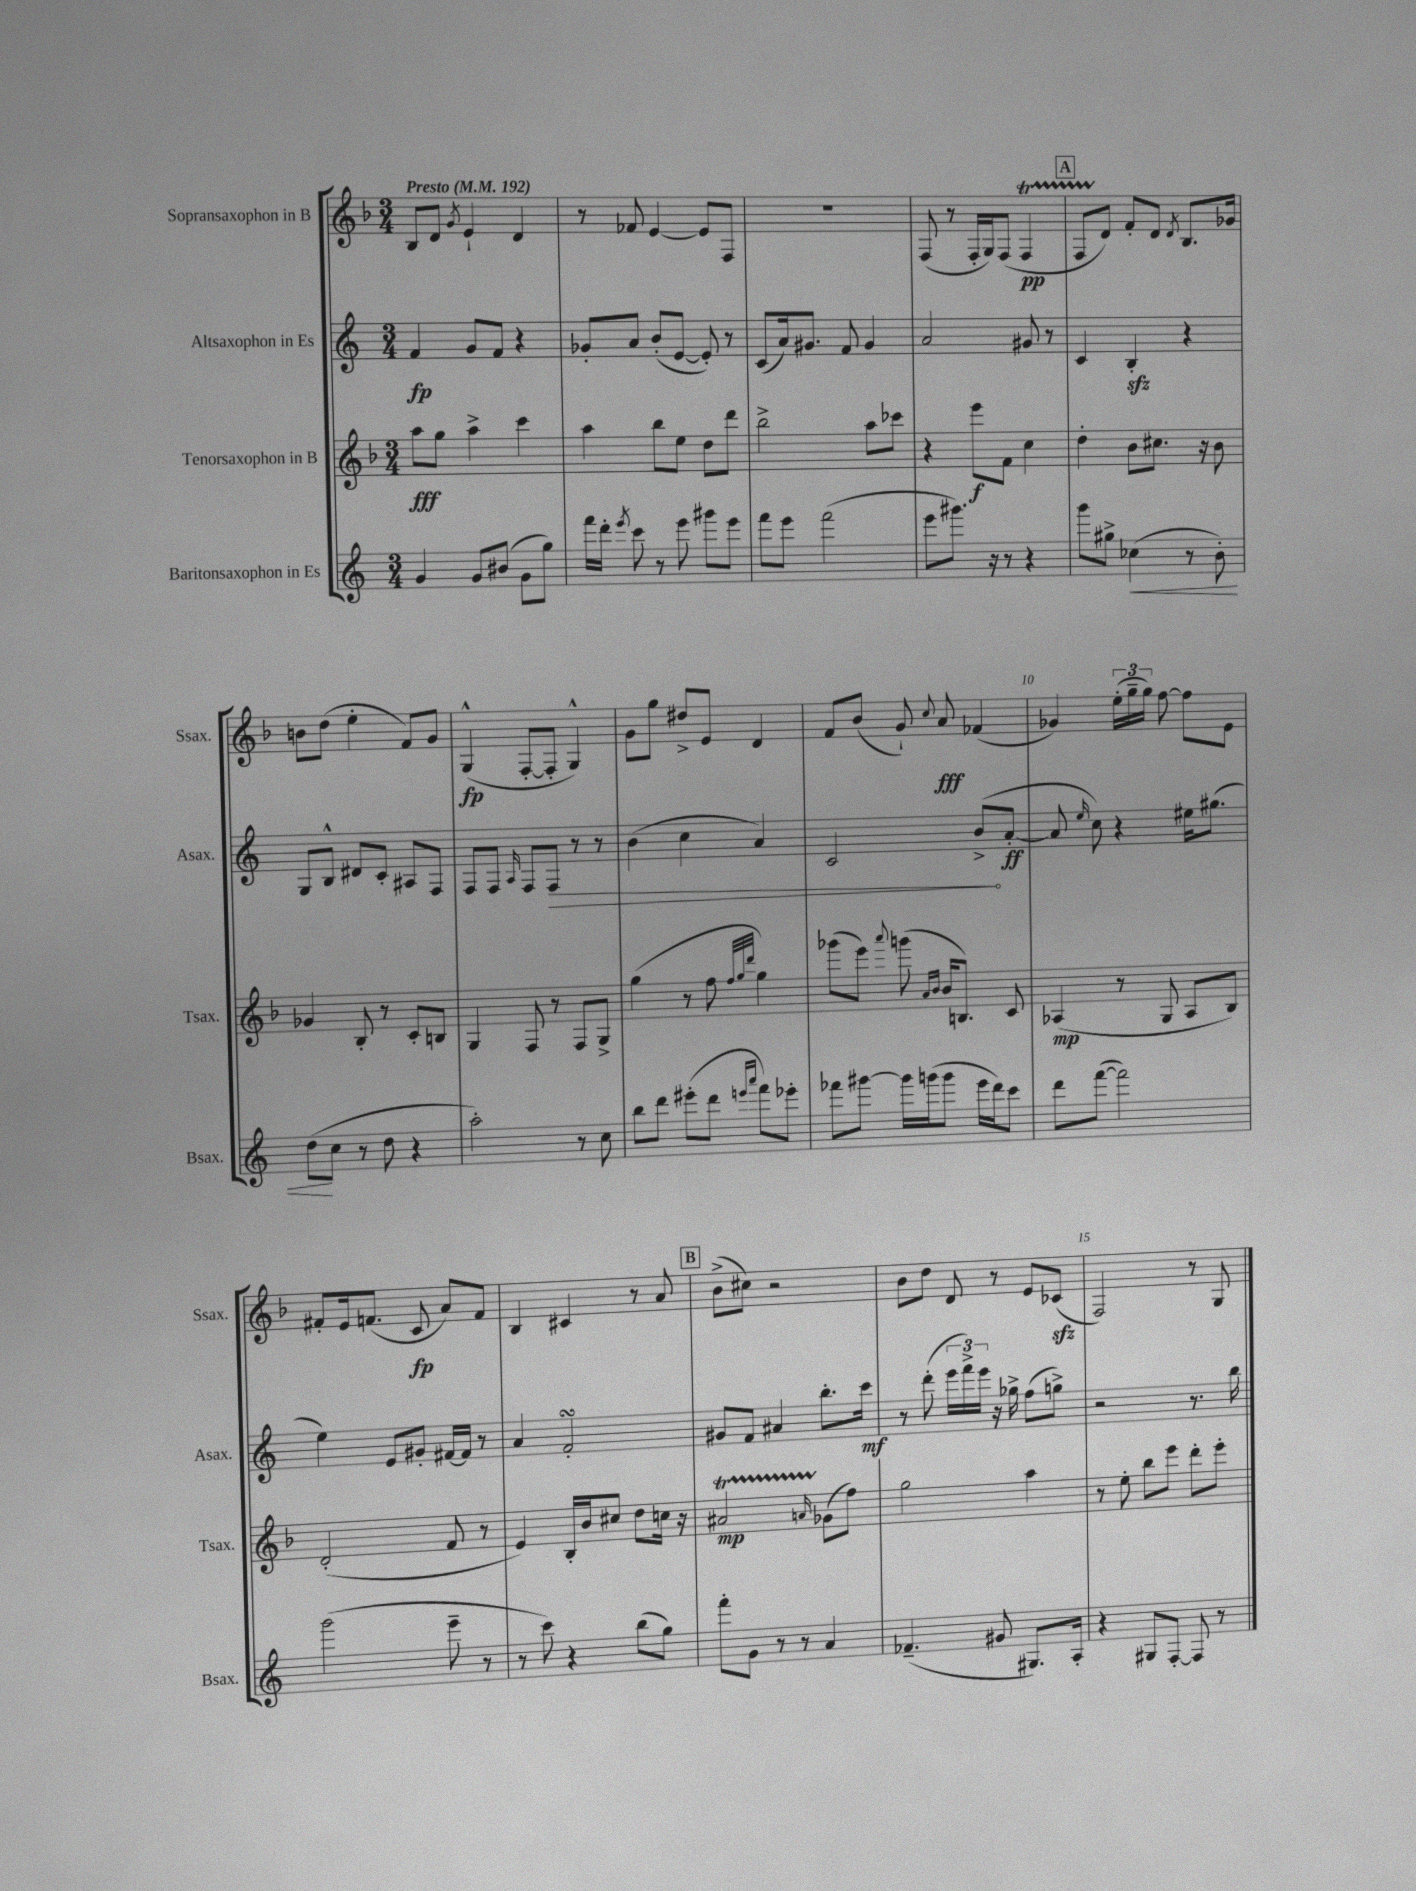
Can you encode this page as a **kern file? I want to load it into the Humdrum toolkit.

**kern	**kern	**kern	**kern
*staff4	*staff3	*staff2	*staff1
*clefG2	*clefG2	*clefG2	*clefG2
*k[]	*k[b-]	*k[]	*k[b-]
*M3/4	*M3/4	*M3/4	*M3/4
*MM192	*MM192	*MM192	*MM192
4g/	8aa\L	4f/	8B-/L
.	8gg\J	.	8d/J
.	.	.	8qg/
8g/L	4aa^\	8g/L	4e`/
(8b#/J	.	8f/J	.
8g\L	4ccc\	4r	4d/
8gg\J)	.	.	.
=	=	=	=
16fff\LL	4aa\	8g-'/L	8r
16ddd'\JJ	.	.	.
8qeee/	.	.	.
8ccc\	.	8a/J	8f-/
8r	8bb-\L	(8b'/L	[4e/
8eee\	8ee\J	[8e/J	.
8ggg#\L	8dd\L	8e'/])	8e/]L
8eee\J	8ddd\J	8r	8F/J
=	=	=	=
8fff\L	2bb-^\	(8c/L	2.r
8eee\J	.	16a/k)	.
.	.	8.g#/J	.
(2fff\	.	.	.
.	.	8f/	.
.	8aa\L	4g#/	.
.	8ccc-\J	.	.
=	=	=	=
8eee\L	4r	2a/	(8F/
8.ggg#\J)	.	.	8r
.	8eee\L	.	16F'/LL
16r	.	.	16G/J)
8r	8f\J	.	(8F/J
4r	4cc\	8g#/	4F/
.	.	8r	.
=	=	=	=
8ggg\L	4dd'\	4c/	8F/L
8gg#^\J	.	.	8d/J)
(4cc-\	8b-\L	4B'/	8f'/L
.	8.cc#\J	.	8d/J
.	.	.	8qd/
8r	.	4r	8.B-/L
.	16r	.	.
8b'\)	8b-\	.	.
.	.	.	16g-/Jk
=	=	=	=
(8dd\L	4g-/	8G/L	8b\L
8cc\J	.	8B^^/J	(8dd\J
8r	8B-'/	8d#/L	4ee'\
8dd\	8r	8c'/J	.
4r	8c'/L	8A#/L	8f/L)
.	8B/J	8F/J	8g/J
=	=	=	=
2aa'\)	4G/	8F/L	(4G^^/
.	.	8F/J	.
.	.	16qqA/	.
.	8F/	8F/L	[8F'/L
.	8r	8F/J	8F'/]J
8r	8F/L	8r	4G^^/)
8cc\	8G^/J	8r	.
=	=	=	=
8bb\L	(4gg\	(4b\	8g\L
8ddd\J	.	.	8gg\J
(8eee#'\L	8r	4cc\	8dd#^/L
8ddd\J	8ff\	.	8e/J
.	32qqff/LLL	.	.
16qqeee/LL	32qqgg/	.	.
16qqaaa/JJ	32qqddd/JJJ	.	.
8fff\L)	4gg\)	4a/)	4d/
8eee-'\J	.	.	.
=	=	=	=
8fff-\L	(8ggg-\L	2c/	8f/L
[8ggg#\J	8eee\J)	.	(8b-/J
.	8qqaaa/	.	.
16ggg#\]LL	(8ggg\	.	8g`/)
(16ggg\J	.	.	.
.	16qqa/LL	.	.
.	16qqb-/JJ	.	8qqcc/
8ggg\J	16b-/LK	.	8a/
.	8.B/J)	.	.
16eee\LL	.	(8b^/L	(4f-/
16ddd\J)	.	.	.
8ccc\J	8c/	[8a'/J	.
=	=	=	=
8ddd\L	(4A-/	8a/]	4g-/)
.	.	16qqee/	.
([8fff\J	.	8cc\)	.
2fff\])	8r	4r	(24ee'\LL
.	.	.	24gg~\
.	.	.	24gg\JJ)
.	8G/	.	[8ff\
.	8A-/L	16ee#\LK	8ff\]L
.	.	(8.gg#\J	.
.	8B-/J)	.	8e\J
=	=	=	=
(2ggg\	(2d'/	4ee\)	8f#'/L
.	.	.	16e/k
.	.	.	(8.f/J
.	.	8e/L	.
.	.	8g#'/J	8c/
8eee~\	8f/	[16f#/LL	8a/L)
.	.	16f#/]JJ	.
8r	8r	8r	8f/J
=	=	=	=
8r	4e/)	4a/	4B-/
8ccc\)	.	.	.
4r	16B-'/LL	2f'/	4c#/
.	16b-/J	.	.
.	8cc#/J	.	.
(8bb\L	8dd\L	.	8r
8gg\J)	16cc\Jk	.	8a/
.	16r	.	.
=	=	=	=
8fff'\L	2a#/	8g#/L	(8b-^\L
8g\J	.	8f/J	8cc#\J)
8r	.	4a#/	2r
8r	.	.	.
.	16qqa/	.	.
4a/	(8g-\L	8.bb'\L	.
.	8ff\J)	.	.
.	.	16ccc\Jk	.
=	=	=	=
(4.f-~/	2gg\	8r	8b-\L
.	.	(8ddd'\	8dd\J
.	.	24eee\LL	8d/
.	.	24fff^\)	.
.	.	24eee\JJ	.
8g#/	.	16r	8r
.	.	16gg-^\	.
8.G#/L)	4aa\	(8ff\L	8e/L
.	.	8gg^\J)	(8c-/J
16A'/Jk	.	.	.
=	=	=	=
4r	8r	2r	2F/)
.	8ee'\	.	.
8G#/L	8bb-\L	.	.
[8F'/J	8eee\J	.	.
8F/]	8ddd'\L	8.r	8r
8r	8eee'\J	.	8G/
.	.	16bb\	.
==	==	==	==
*-	*-	*-	*-
